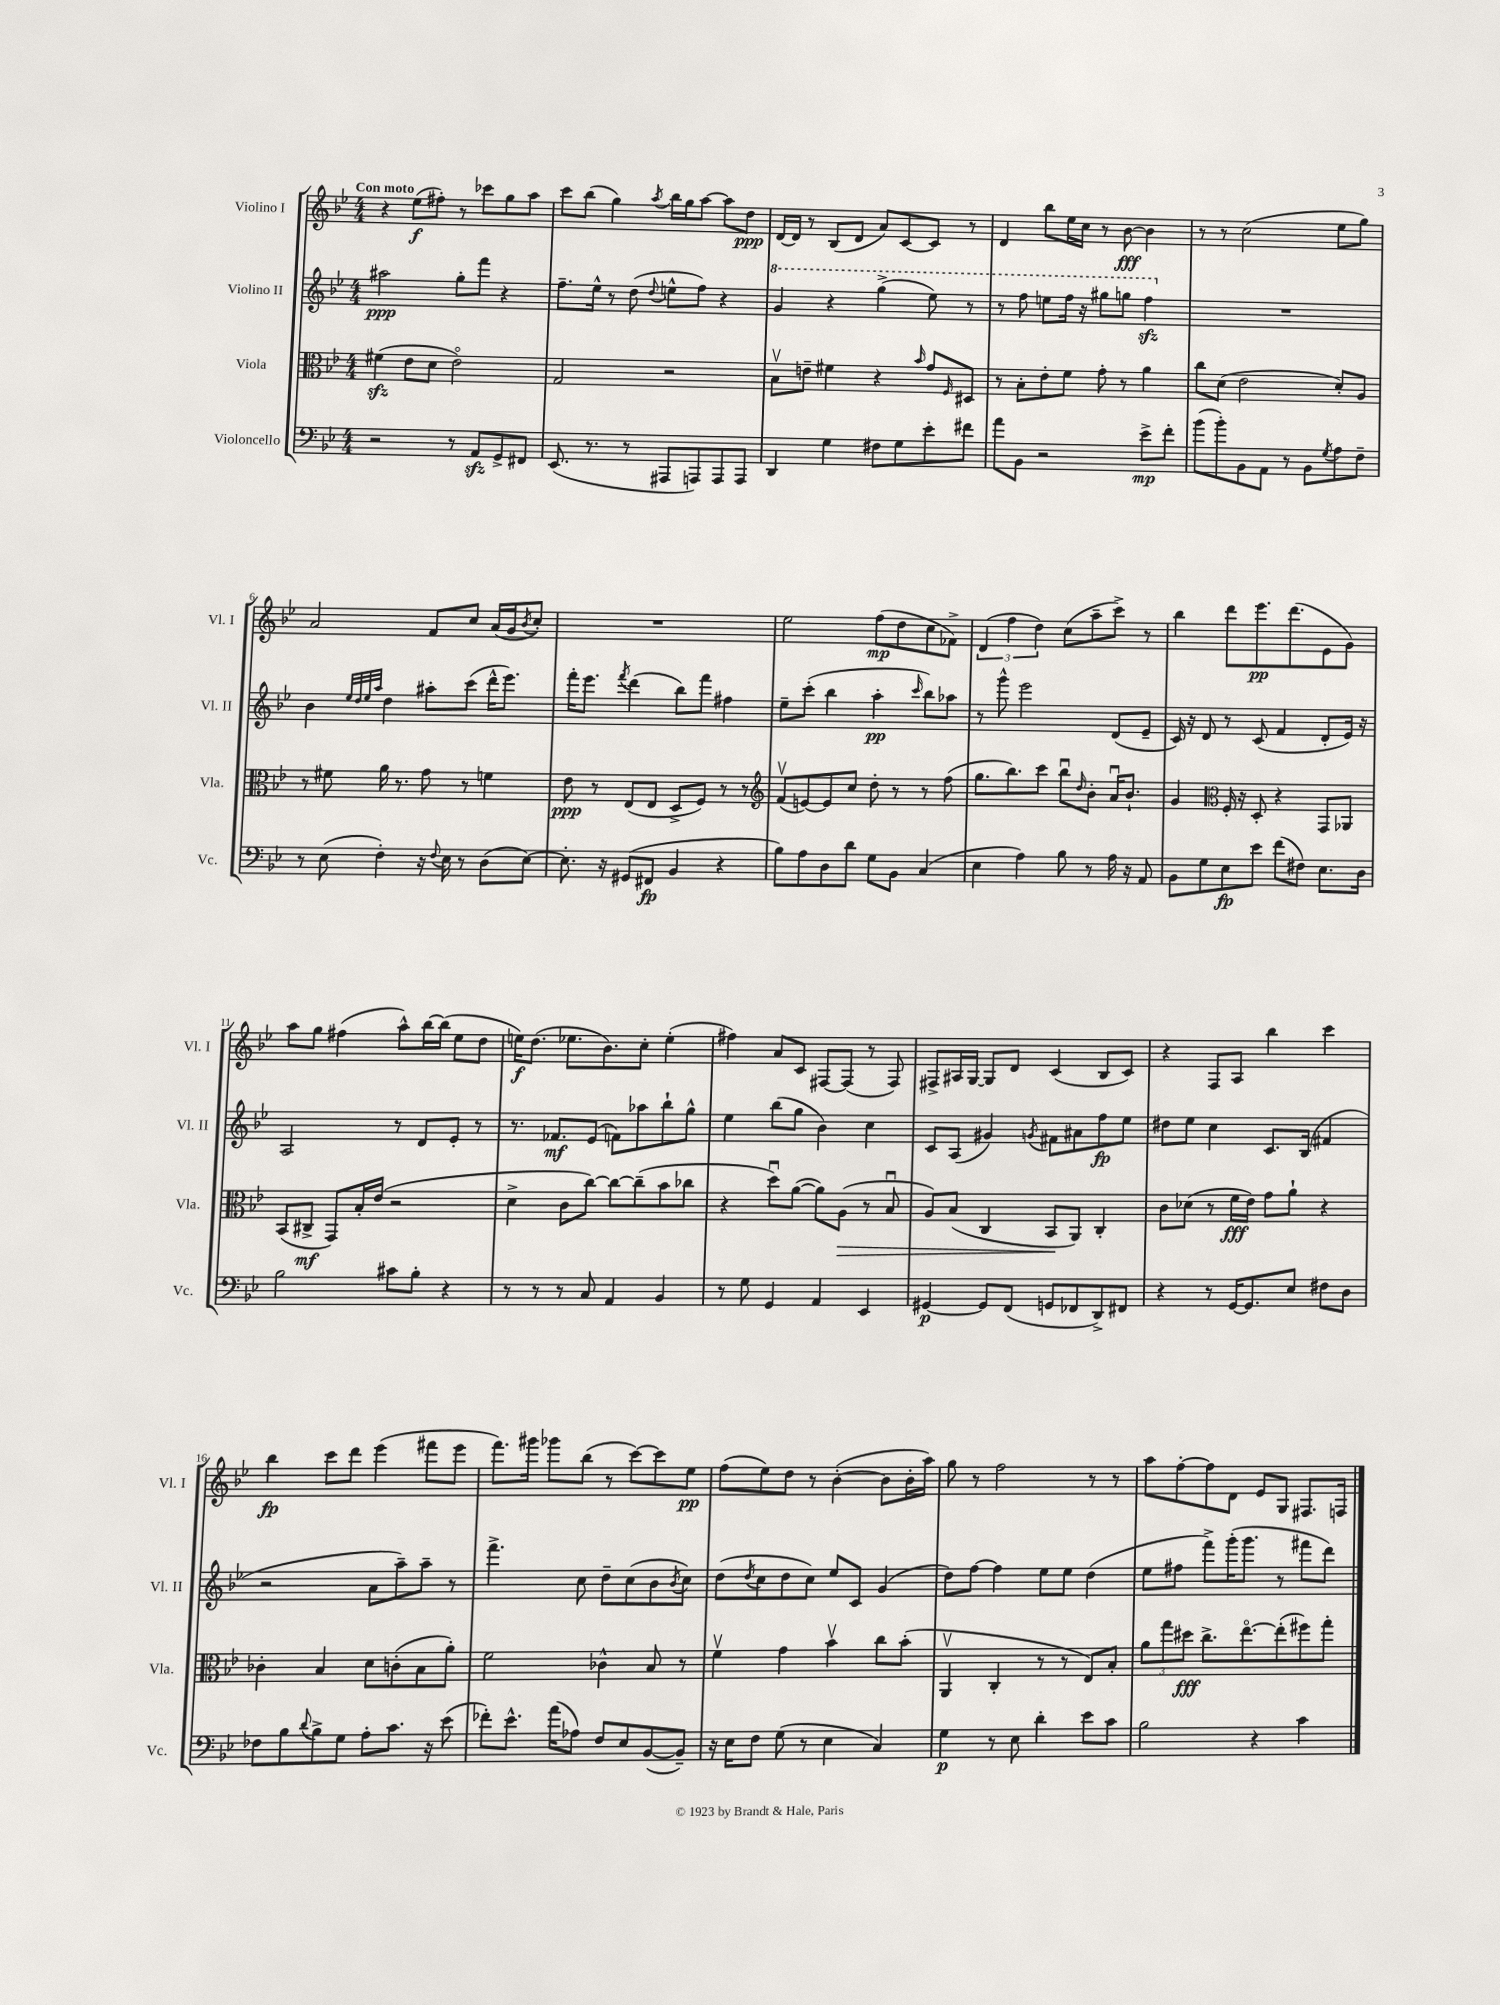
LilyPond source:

<<
\new StaffGroup <<
\new Staff = "s0" \with { instrumentName = "Violino I" shortInstrumentName = "Vl. I" } {
    \clef treble \key bes \major \numericTimeSignature \time 4/4 \tempo "Con moto"
    r4 ees''8\f( fis''8-.) r8 ces'''8 g''8 a''8 |
    c'''8 bes''8( g''4) \acciaccatura { a''8 } bes''16 g''16 a''8~ a''8 d''8\ppp |
    d'16~ d'16 r8 bes8( d'8 a'8) c'8~ c'8 r8 |
    d'4 bes''8 ees''16 c''16 r8 bes'8~\fff bes'4 |
    r8 r8 c''2( ees''8 g''8) |
    a'2 f'8 c''8 a'16( g'16 \acciaccatura { bes'8 } c''8-.) |
    R1 |
    ees''2 f''8\mp( d''8 c''8 fes'8->) |
    \tuplet 3/2 { d'4( f''4 d''4) } c''8( a''8-- c'''8->) r8 |
    bes''4 d'''8 ees'''8.\pp d'''8.( ees'8 g'8) |
    a''8 g''8 fis''4( a''8-^) bes''16~ bes''16( ees''8 d''8 |
    e''16\f) d''8.( ees''8. bes'8.) c''8-. ees''4-.( |
    fis''4) a'8 c'8 fis8~ fis8( r8 fis8) |
    fis8-> ais16 g16~ g8 d'8 c'4( bes8 c'8) |
    r4 f8 a8 bes''4 c'''4 |
    bes''4\fp c'''8 d'''8 ees'''4( fis'''8 ees'''8 |
    f'''8.) gis'''16 ges'''8 bes''8( r8 c'''8~) c'''8 ees''8\pp |
    f''8( ees''8) d''8 r8 bes'4~-.( bes'8 bes'16-. a''16) |
    g''8 r8 f''2 r8 r8 |
    a''8 f''8~-. f''8 d'8 ees'8 g8 fis8. f16 \bar "|." |
}
\new Staff = "s1" \with { instrumentName = "Violino II" shortInstrumentName = "Vl. II" } {
    \clef treble \key bes \major \numericTimeSignature \time 4/4
    ais''2\ppp g''8-. f'''8 r4 |
    f''8.-- ees''16-^ r8 d''8( \appoggiatura { d''8 } e''8-^ f''8) r4 |
    \ottava #1 g''4 r4 g'''4->( ees'''8) r8 |
    r8 f'''8 e'''8 f'''16 r16 gis'''8 g'''8 f'''4\sfz \ottava #0 |
    R1 |
    bes'4 \grace { ees''32 d''32 ees''32 a''32 } d''4 ais''8-. c'''8( d'''16-^ ees'''8.) |
    f'''16-. ees'''8. \acciaccatura { f'''8 } d'''4( bes''8) f'''8 fis''4 |
    ees''8-- c'''8-.( bes''4 a''4-.\pp \grace { c'''16 } bes''8) aes''8 |
    r8 g'''8-^ ees'''2 d'8( ees'8-- |
    c'16) r16 d'8 r8 c'8( f'4 d'8-. ees'16) r16 |
    a2 r8 d'8 ees'8-. r8 |
    r8. fes'8.\mf ees'8( f'8) aes''8 bes''8-! g''8-^ |
    ees''4 bes''8( g''8 bes'4) c''4 |
    c'8 a8( gis'4) \acciaccatura { g'8 } fis'8 ais'8 f''8\fp ees''8 |
    dis''8 ees''8 c''4 c'8. bes16( fis'4 |
    r2 a'8 a''8--) a''8-- r8 |
    f'''4.-> c''8 d''8-- c''8( bes'8 \acciaccatura { bes'8 } c''8) |
    d''8( \acciaccatura { d''8 } c''8 d''8 c''8) ees''8 c'8 g'4( |
    d''8) f''8~ f''4 ees''8 ees''8 d''4( |
    ees''8 fis''8 f'''8->) g'''16-.( g'''8. r8 fis'''8 d'''8) \bar "|." |
}
\new Staff = "s2" \with { instrumentName = "Viola" shortInstrumentName = "Vla." } {
    \clef alto \key bes \major \numericTimeSignature \time 4/4
    fis'4\sfz( ees'8 d'8 ees'2\flageolet) |
    g2 r2 |
    bes8\upbow e'8-- fis'4 r4 \grace { bes'16 } g'8 \grace { f16 } dis8 |
    r8 bes8-. ees'8-. f'8 g'8-. r8 a'4 |
    c''8 d'8( ees'2 d'8-.) a8 |
    r8 fis'8 a'16 r8. g'8 r8 f'4 |
    ees'8\ppp r8 ees8( ees8 d8-> f8) r8 r8 |
    \clef treble f'8\upbow( e'8~) e'8 c''8 d''8-. r8 r8 f''8( |
    g''8. bes''8.) c'''8 bes''8\downbow \grace { d''16 } bes'8-. a'16\downbow bes'8.-! |
    g'4 \clef alto f16-. r16 d8-. r4 g,8 aes,8 |
    bes,8( cis8->\mf g,8) bes16-. ees'16( r2 |
    d'4-> c'8 c''8~) c''8~ c''8--( bes'8 ces''8 |
    r4 d''8\downbow) a'8~( a'8) a8\>( r8 bes8\downbow |
    a8) bes8( c4 bes,8\! a,8) c4-. |
    c'8 des'8( r8 f'16\fff ees'16) g'8 a'8-! r4 |
    ces'4-. bes4 d'8 c'8-.( bes8 a'8-.) |
    f'2 ces'4-^ bes8 r8 |
    f'4\upbow g'4 bes'4\upbow c''8 bes'8-.( |
    a,4\upbow c4-. r8 r8 ees8) bes8-. |
    \tuplet 3/2 { a'8 g''8 dis''8\fff } c''8.-> ees''8.~\flageolet ees''8-.( fis''8) g''8-. \bar "|." |
}
\new Staff = "s3" \with { instrumentName = "Violoncello" shortInstrumentName = "Vc." } {
    \clef bass \key bes \major \numericTimeSignature \time 4/4
    r2 r8 a,8\sfz g,8-> fis,8 |
    ees,8.( r8. r8 ais,,8 a,,8) a,,8 a,,8 |
    d,4 g4 fis8 g8 ees'8-. fis'8 |
    a'8 bes,8 r2 ees'8->\mp f'8-. |
    bes'8( bes'8-.) bes,8 a,8 r8 bes,8 \acciaccatura { g8 } a8 f8-- |
    r8 ees8( f4-.) r16 \appoggiatura { f8 } ees16 r8 d8( ees8~) |
    ees8.-. r16 gis,8( fis,8\fp bes,4 r4 |
    bes8) a8 d8 d'8 g8 bes,8 c4( |
    ees4 a4) bes8 r8 a16 r16 a,8 |
    bes,8 g8 ees8\fp ees'8 f'8( fis8) ees8. d16 |
    bes2 cis'8 bes8-. r4 |
    r8 r8 r8 c8 a,4 bes,4 |
    r8 g8 g,4 a,4 ees,4 |
    gis,4~\p gis,8 f,8( g,8 fes,8 d,8->) fis,8 |
    r4 r8 g,16~ g,8. ees8 fis8 d8 |
    fes8 bes8 \appoggiatura { d'8 } bes8-> g8 a8-. c'8. r16 ees'8( |
    fes'8-.) ees'8.-^ a'16( aes8) f8 ees8 bes,8~( bes,8--) |
    r16 ees16 f8 g8( r8 ees4 c4) |
    g4\p r8 ees8 d'4-. ees'8 c'8 |
    bes2 r4 c'4 \bar "|." |
}
>>
>>
